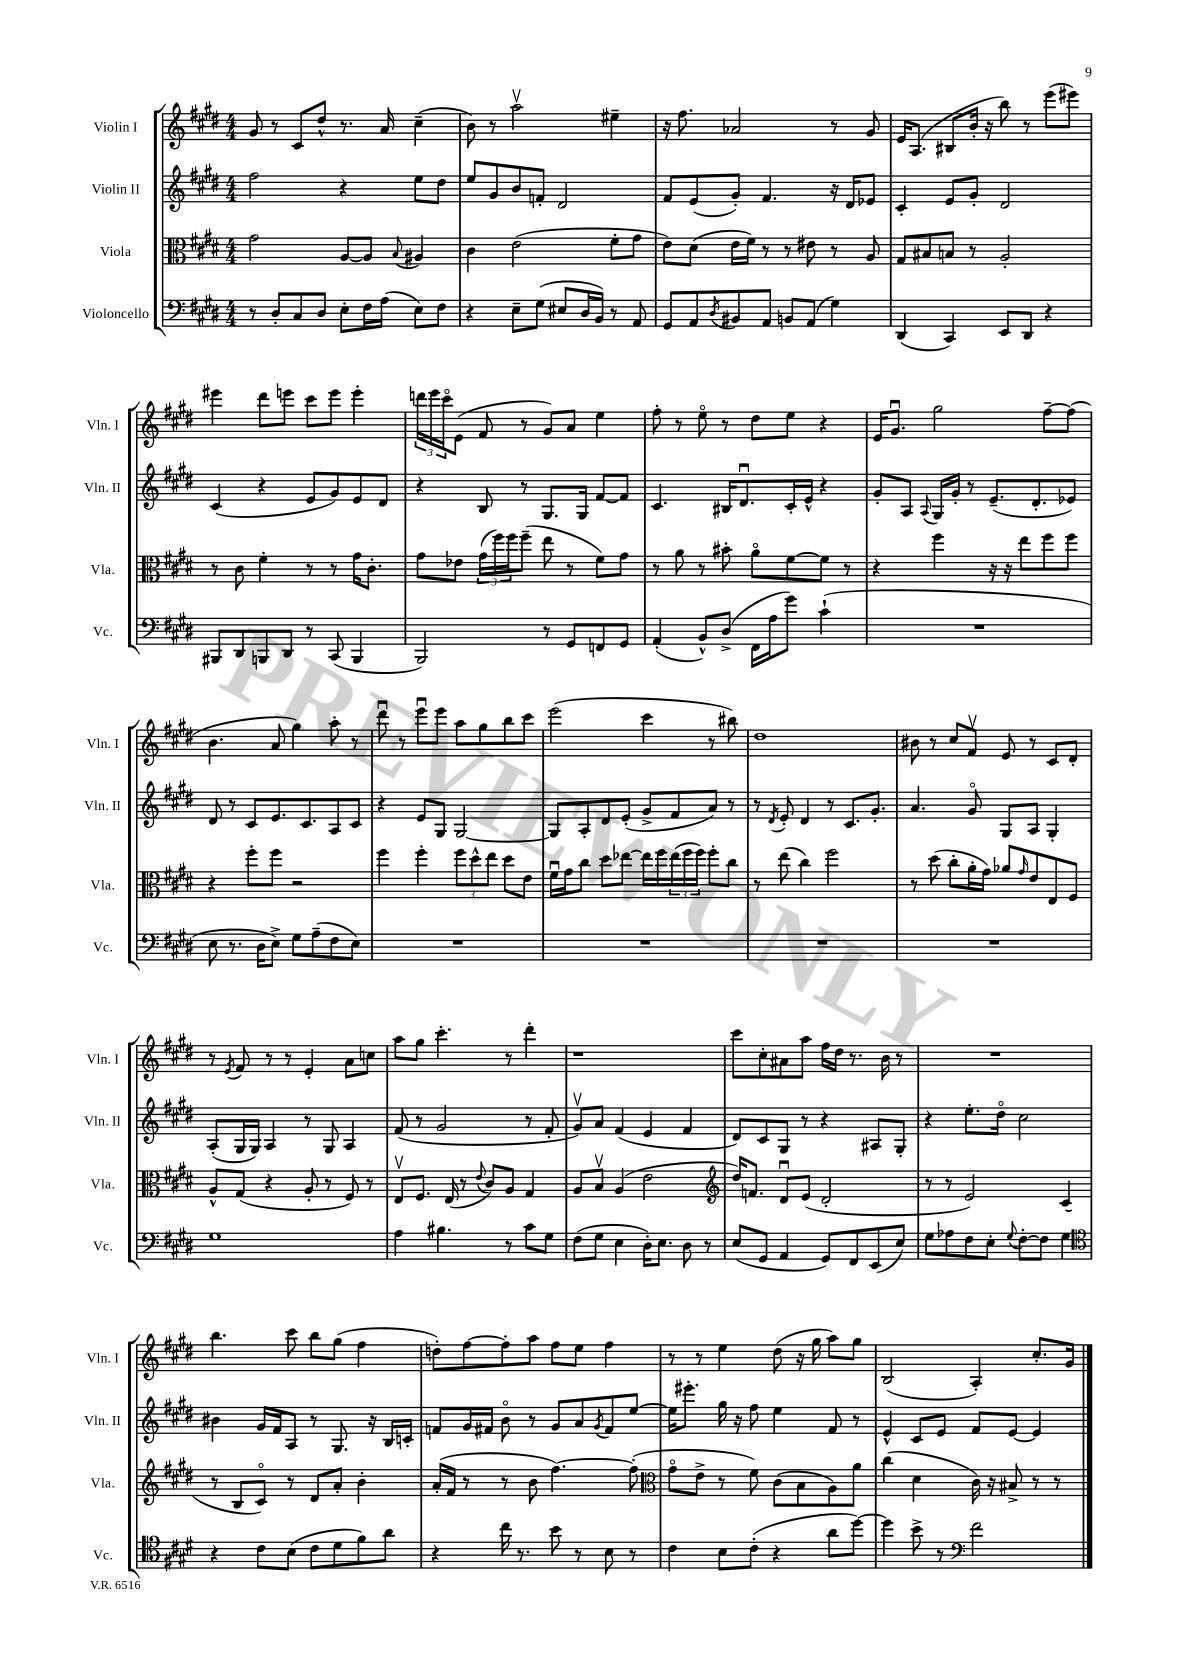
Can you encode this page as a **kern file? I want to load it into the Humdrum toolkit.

**kern	**kern	**kern	**kern
*staff4	*staff3	*staff2	*staff1
*clefF4	*clefC3	*clefG2	*clefG2
*k[f#c#g#d#]	*k[f#c#g#d#]	*k[f#c#g#d#]	*k[f#c#g#d#]
*M4/4	*M4/4	*M4/4	*M4/4
8r	2g#\	2ff#\	8g#/
8D#'/L	.	.	8r
8C#/	.	.	8c#/L
8D#/J	.	.	8dd#^^/J
8E'\L	[8A/L	4r	8.r
16F#\L	8A/]J	.	.
(16A\JJ	.	.	16a/
.	8qqB/	.	.
8E\L)	4A#/	8ee\L	(4cc#~\
8F#\J	.	8dd#\J	.
=	=	=	=
4r	4c#\	8ee/L	8b\)
.	.	8g#/	8r
8E~\L	(2e\	8b/	2aav\
(8G#\J	.	8f'/J	.
8E#/L	.	2d#/	.
16D#/L	.	.	.
16BB/JJ)	.	.	.
8r	8f#'\L	.	4ee#~\
8AA/	8g#\J	.	.
=	=	=	=
8GG#/L	8e\L)	8f#/L	16r
.	.	.	8.ff#\
8AA/	(8d#\J	(8e/	.
8qD#/	.	.	.
8BB#/	16e\LL	8g#'/J)	2a-/
.	16f#\JJ)	.	.
8AA/J	8r	4.f#/	.
8BB/L	8r	.	.
(8AA/J	8e#\	.	.
4G#\)	8r	16r	8r
.	.	16d#/LK	.
.	8A/	8e-/J	8g#/
=	=	=	=
(4DD#/	8G#/L	4c#'/	16e/LK
.	.	.	(8.A/J
.	8B#/	.	.
4CC#/)	8B/J	8e/L	8B#/L
.	8r	8g#'/J	16b'/Jk
.	.	.	16r
8EE/L	2A'/	2d#/	8bb\)
8DD#/J	.	.	8r
4r	.	.	(8eee\L
.	.	.	8eee#\J)
=	=	=	=
8BBB#/L	8r	(4c#/	4eee#\
8DD#/	8c#\	.	.
8BBB/	4f#'\	4r	8ddd#\L
8DD#/J	.	.	8eee\J
8r	8r	8e/L	8ccc#\L
(8CC#/	8r	8g#/)	8eee\J
4BBB/	16g#\LK	8e/	4eee'\
.	8.c#'\J	.	.
.	.	8d#/J	.
=	=	=	=
2BBB/)	8g#\L	4r	24ddd\LL
.	.	.	24eee\
.	.	.	24ccc#o\J
.	8e-\J	.	(8e\J
.	(24g#\LL	8B/	8f#/
.	24ff#\)	.	.
.	24ff#\J	.	.
.	(8ff#~\J	8r	8r
8r	8ee\	8.G#/L	8g#/L)
8GG#/L	8r	.	8a/J
.	.	16G#/Jk	.
8FF/	8f#\L)	[8f#/L	4ee\
8GG#/J	8g#\J	8f#/]J	.
=	=	=	=
(4AA'/	8r	4.c#/	8ff#'\
.	8a\	.	8r
8BB^^/L)	8r	.	8eeo\
(8D#^/J	8b#'\	16B#/LK	8r
.	.	8.d#u/	.
16FF#\LL	8ao\L	.	8dd#\L
16A\J	.	.	.
8g#\J)	[8f#\	16c#'/L	8ee\J
.	.	16e^^/JJ	.
(4c#`\	8f#\]J	4r	4r
.	8r	.	.
=	=	=	=
1r	4r	8g#'/L	16e/LK
.	.	.	8.g#u/J
.	.	8A/J	.
.	.	8qqA/	.
.	4ff#\	16G#/LL	2gg#\
.	.	16g#'/JJ	.
.	.	8r	.
.	16r	(8.e~/L	.
.	16r	.	.
.	8ee\L	.	.
.	.	8.d#'/	.
.	8ff#\	.	[8ff#~\L
.	8ff#\J	8e-/J)	(8ff#\]J
=	=	=	=
8E\	4r	8d#/	4.b\
8.r	.	8r	.
.	8ff#'\L	8c#/L	.
16D#\LK	.	.	.
8E^\J)	8ff#\J	8.e/	8a/
8G#\L	2r	.	4gg#\)
.	.	8.c#/	.
(8A~\	.	.	.
8F#\	.	8A/	8aa'\
8E\J)	.	8c#/J	8r
=	=	=	=
1r	4ff#\	4r	8ddd#u\
.	.	.	8r
.	4ff#'\	8e/L	8eeeu\L
.	.	8G#/J	8eee\J
.	12ff#\L	[2G#/	8aa\L
.	12dd#^^\	.	.
.	.	.	8gg#\
.	12ee\J	.	.
.	8dd#\L	.	8bb\
.	8e\J	.	8ccc#\J
=	=	=	=
1r	16f#u\LL	8G#/]L	(2eee\
.	16g#\J	.	.
.	8cc#\J	8A'/	.
.	8dd#\L	8d#/	.
.	[8ee-\J	(8e'/J	.
.	16ee-\]LL	8g#^/L	4ccc#\
.	16ff#\	.	.
.	(24ee-\	8f#/	.
.	24ff#\	.	.
.	24ff#\JJ)	.	.
.	8ff#'\L	8a/J)	8r
.	8cc#\J	8r	8bb#\)
=	=	=	=
1r	8r	8r	1dd#
.	.	8qd#/	.
.	(8ee\	8e'/	.
.	4cc#\)	4d#/	.
.	2ff#\	8r	.
.	.	8.c#/L	.
.	.	8.g#'/J	.
=	=	=	=
1r	8r	4.a/	8b#\
.	(8dd#\	.	8r
.	8cc#'\L	.	8cc#/L
.	16a'\L	8g#o/	8f#v/J
.	16g#\JJ)	.	.
.	8a-/L	8G#/L	8e/
.	16qqg#/	.	.
.	8e/	8A/J	8r
.	8E/	4G#'/	8c#/L
.	8F#/J	.	8d#'/J
=	=	=	=
1G#	8A^^/L	(8A'/L	8r
.	.	.	8qe/
.	(8G#/J	16G#/L	8f#/
.	.	16G#/JJ)	.
.	4r	4A/	8r
.	.	.	8r
.	8A'/	8r	4e'/
.	8r	8G#/	.
.	8F#/)	4A/	8a\L
.	8r	.	8cc\J
=	=	=	=
4A\	8Ev/L	(8f#/	8aa\L
.	8.F#/J	8r	8gg#\J
4.B#\	.	2g#/	4.ccc#'\
.	(16E/	.	.
.	8r	.	.
.	8qqe/	.	.
.	8c#/L)	.	.
8r	8A/J	.	8r
8c#\L	4G#/	8r	4ddd#'\
8G#\J	.	8f#'/	.
=	=	=	=
(8F#\L	8A/L	8g#v/L)	1r
8G#\J	8Bv/J	8a/J	.
4E\	(4A/	(4f#/	.
16D#'\LK)	2e\	4e/	.
8.E\J	.	.	.
8D#\	.	4f#/	.
8r	.	.	.
=	=	=	=
*	*clefG2	*	*
(8E/L	16dd#/LK)	8d#/L)	8ccc#\L
.	8.f/J	.	.
8GG#/J	.	8c#/	8cc#'\
4AA/	8d#u/L	8G#/J	8a#\
.	(8e/J	8r	8aa\J
8GG#/L)	2d#'/	4r	16ff#\LL
.	.	.	16dd#\JJ
8FF#/	.	.	8.r
(8EE/	.	8A#/L	.
.	.	.	16b\
8E/J)	.	8G#'/J	8r
=	=	=	=
8G#\L	8r	4r	1r
8A-\	8r	.	.
8F#\	2e/)	8.ee'\L	.
8E'\J	.	.	.
.	.	16dd#o\Jk	.
8qqG#/	.	.	.
[8F#'\L	.	2cc#\	.
8F#\]J	.	.	.
4G#\	(4c#/	.	.
=	=	=	=
*clefC4	*	*	*
4r	8r	4b#\	4.bb\
.	8B/L	.	.
8c#\L	8c#o/J)	16g#/LL	.
.	.	16f#/J	.
(8B\J	8r	8A/J	8ccc#\
8c#\L	8d#/L	8r	8bb\L
8d#\	8a'/J	8.G#/	(8gg#\J
8f#\)	4b'\	.	4ff#\
.	.	16r	.
8a\J	.	16B/LL	.
.	.	16c'/JJ	.
=	=	=	=
4r	(16a'/LL	8f/L	8dd'\L)
.	16f#/JJ	.	.
.	8r	16g#/L	[8ff#\
.	.	16f#/JJ	.
16cc#\	8r	8bo\	8ff#'\]
8.r	.	.	.
.	8b\	8r	8aa\J
8b\	[4.ff#\)	8g#/L	8ff#\L
8r	.	8a/	8ee\J
.	.	8qg#/	.
8B\	.	8f#/	4ff#\
8r	(8ff#'\]	[8ee/J	.
=	=	=	=
*	*clefC3	*	*
4c#\	8g#o\L	16ee\]LK	8r
.	.	8.eee#'\J	.
.	8e^\J	.	8r
8B\L	8r	16gg#\	4ee\
.	.	16r	.
(8c#'\J	8f#\)	8ff#\	.
4r	(8c#\L	4ee\	(8dd#\
.	8B\	.	16r
.	.	.	16gg#\
8a\L	8A\)	8f#/	8aa\L)
[8dd#\J)	8a\J	8r	8gg#\J
=	=	=	=
4dd#\]	(4cc#\	4e^^/	(2B/
8b^\	4d#\	8c#/L	.
8r	.	8e/J	.
*clefF4	*	*	*
2f#\	16c#\)	8f#/L	4A'/)
.	16r	.	.
.	8B#^/	[8e/J	.
.	8r	4e/]	8.cc#'/L
.	8r	.	.
.	.	.	16g#/Jk
==	==	==	==
*-	*-	*-	*-
